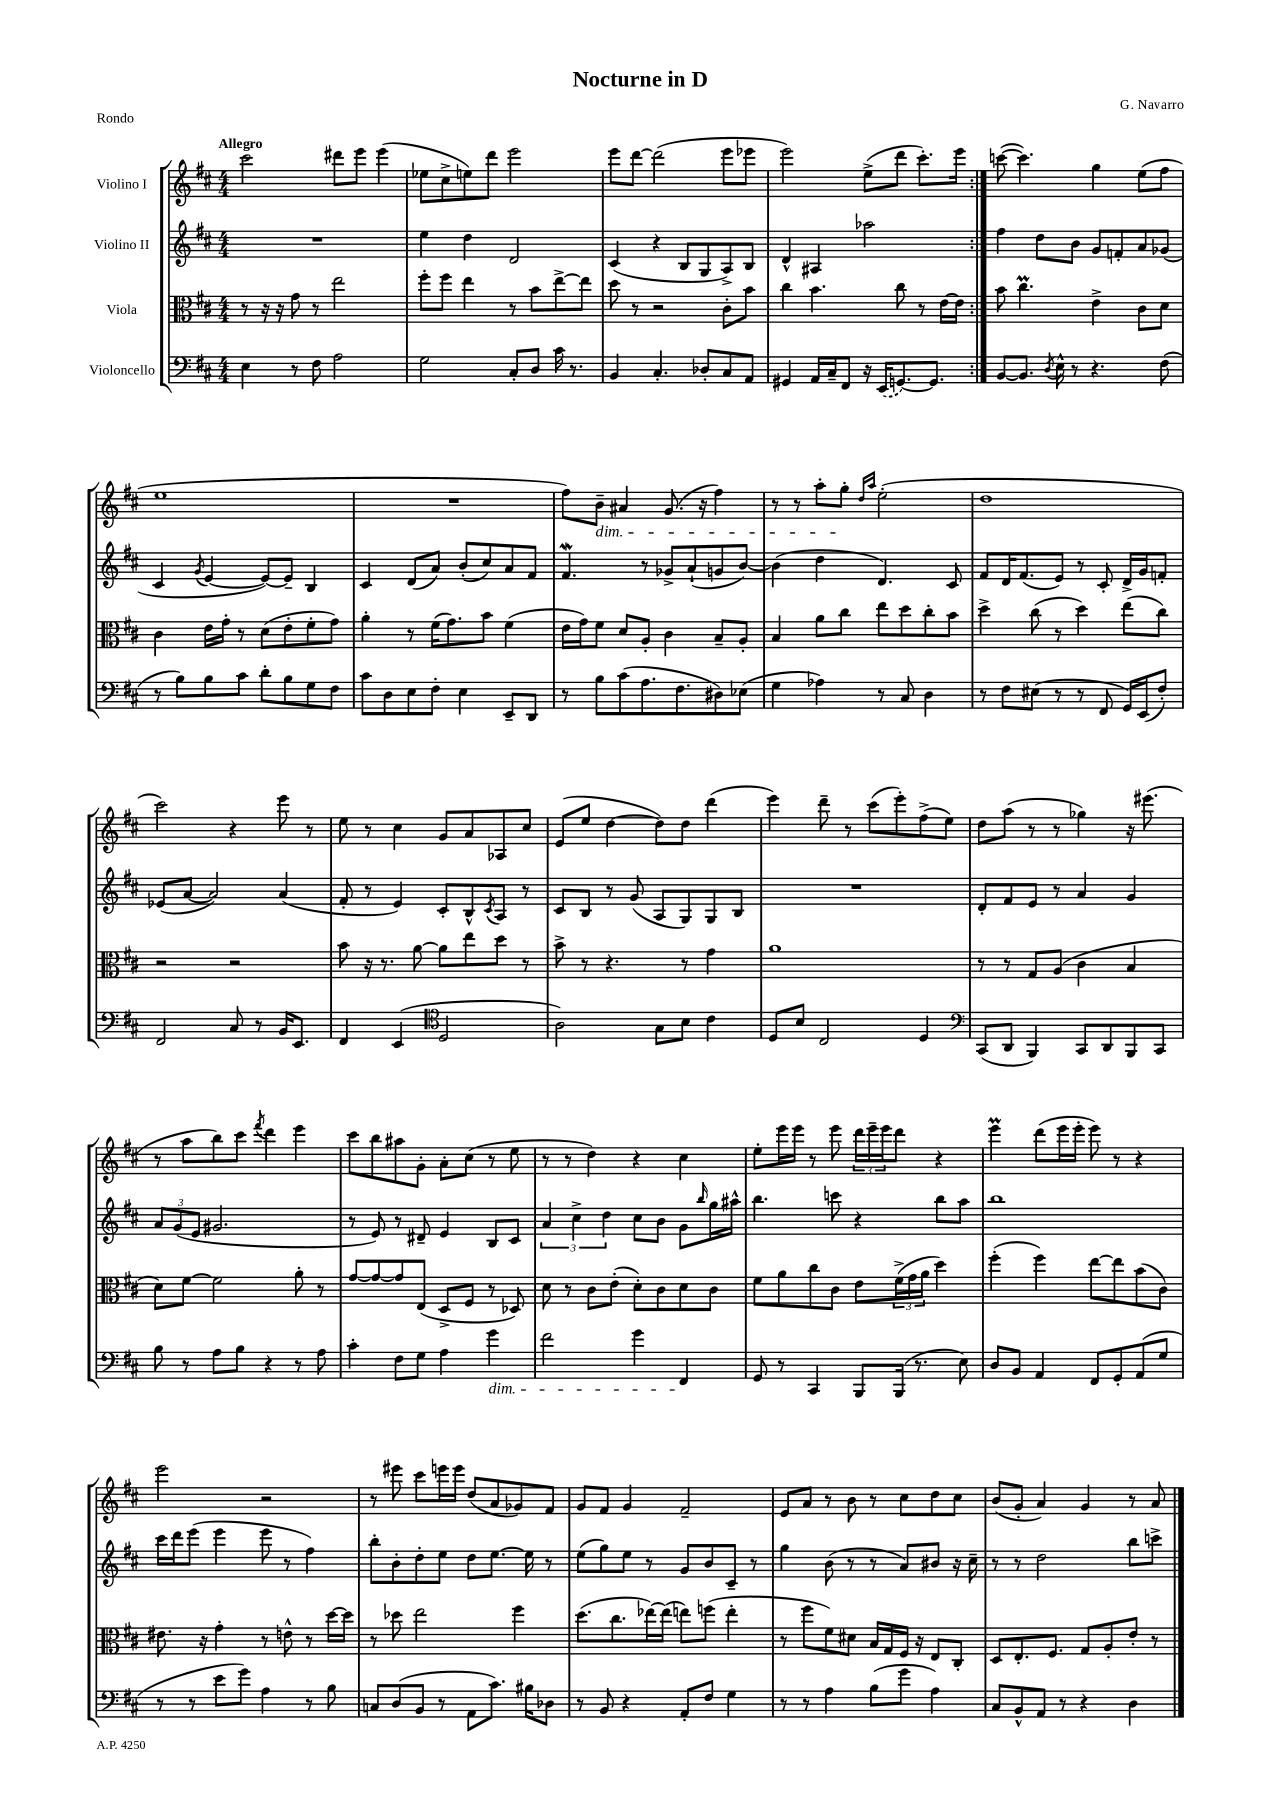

**kern	**kern	**kern	**kern
*part4	*part3	*part2	*part1
*staff4	*staff3	*staff2	*staff1
*I"Violoncello	*I"Viola	*I"Violino II	*I"Violino I
*clefF4	*clefC3	*clefG2	*clefG2
*k[f#c#]	*k[f#c#]	*k[f#c#]	*k[f#c#]
*M4/4	*M4/4	*M4/4	*M4/4
=1	=1	=1	=1
!	!	!	!LO:TX:a:B:t=Allegro
4E\	8r	1r	2ccc#\
.	16r	.	.
.	16r	.	.
8r	8g\	.	.
8F#\	8r	.	.
2A\	2ee\	.	8ddd#X\L
.	.	.	8eee\J
.	.	.	(4eee\
=2	=2	=2	=2
2G\	8ff#'\L	4ee\	8ee-X\L
.	8ff#\J	.	8cc#^\
.	4ee\	4dd\	8een\)
.	.	.	8ddd\J
8C#'/L	8r	2d/	2eee\
8D/J	8b\L	.	.
16c#\	[8ee^\	.	.
8.r	.	.	.
.	8ee\J]	.	.
=3	=3	=3	=3
4BB/	8dd\	(4c#/	8eee\L
.	8r	.	[8ddd\J
4.C#'/	2r	4r	(2ddd\]
.	.	8B/L	.
8D-X'/L	.	8G/	.
8C#/	8c#'\L	8A^/)	8eee\L
8AA/J	8b\J	8B/J	8eee-X\J
=4	=4	=4	=4
4GG#X/	4cc#\	4d^^/	2eee\)
16AA/LL	4.b\	4A#X/	.
16C#~/J	.	.	.
8FF#/J	.	.	.
16r	.	2aa-X\	(8ee^\L
(16EE/KL	.	.	.
[8.GGn/)	8cc#\	.	8ddd\J
.	8r	.	8.ccc#'\L)
8.GG/J]	.	.	.
.	[16e\LL	.	.
.	16e\JJ]	.	16eee\Jk
=5:|!	=5:|!	=5:|!	=5:|!
[8BB/L	8b\	4ff#\	([8cccn\
8.BB/J]	4.cc#m\	.	4.ccc\])
.	.	8dd\L	.
8qD/	.	.	.
16E^^\	.	.	.
8r	.	8b\J	.
4.r	4e^\	8g/L	4gg\
.	.	8fn'/	.
.	8c#\L	8a/	(8ee\L
(8F#\	8d\J	(8g-X/J	8ff#\J
!!LO:LB:g=z
=6	=6	=6	=6
8r	4c#\	4c#/	1ee
8B\L)	.	.	.
.	.	8qg/	.
8B\	16e\LL	[4e/	.
.	16g'\JJ	.	.
8c#\J	8r	.	.
8d'\L	(8d\L	8e/L_)	.
8B\	8e'\	8e~/J]	.
8G\	8f#'\	4B/	.
8F#\J	8g\J)	.	.
=7	=7	=7	=7
8c#\L	4a'\	4c#/	1r
8D\	.	.	.
8E\	8r	(8d/L	.
8F#'\J	(16f#\KL	8a/J)	.
.	8.g\)	.	.
4E\	.	(8b'/L	.
.	8b\J	8cc#/)	.
8EE~/L	(4f#\	8a/	.
8DD/J	.	8f#/J	.
=8	=8	=8	=8
8r	16e\LL	4.f#W/	8ff#\L)
.	16g\J)	.	.
!	!	!	!LO:TX:b:i:t=dim.
8B\L	8f#\J	.	8b~\J
(8c#\	8d/L	.	4a#X/
8.A\	8A'/J	8r	.
.	4c#\	8g-X^/L	(8.g/
8.F#\	.	.	.
.	.	(8a`/	.
.	.	.	16r
8D#X\)	8B~/L	8gn/	4ff#\)
(8E-X\J	8A'/J	[8b/J)	.
=9	=9	=9	=9
4G\	4B/	(4b\]	8r
.	.	.	8r
4A-X\)	8a\L	4dd\	8aa'\L
.	8cc#\J	.	8gg'\J
.	.	.	16qqdd/LL
.	.	.	16qqaa/JJ
8r	8ee\L	4.d/)	(2ee'\
8C#/	8dd\	.	.
4D\	8cc#'\	.	.
.	8b\J	8c#/	.
=10	=10	=10	=10
8r	4dd^\	8f#/L	1dd
8F#\L	.	16d/K	.
.	.	(8.f#/	.
(8E#X\J	(8cc#\	.	.
8r	8r	8e/J)	.
8r	4dd\)	8r	.
8FF#/	.	8c#'/	.
16GG/LL)	(8ee\L	16d^/LL	.
(16EE/J	.	16g/J	.
8F#'/J)	8cc#\J)	8fn'/J	.
!!LO:LB:g=z
=11	=11	=11	=11
2FF#/	2r	(8e-X/L	2ccc#\)
.	.	[8a/J	.
.	.	2a/])	.
8C#/	2r	.	4r
8r	.	.	.
16BB/KL	.	(4a/	8eee\
8.EE/J	.	.	.
.	.	.	8r
=12	=12	=12	=12
4FF#/	8b\	8f#'/	8ee\
.	16r	8r	8r
.	8.r	.	.
(4EE/	.	4e/)	4cc#\
.	[8a\	.	.
*clefC4	*	*	*
2D/	8a\L]	8c#'/L	8g/L
.	8ee\	8B^^/	8a/
.	.	8qc#/	.
.	8dd\J	8A/J	8A-X/
.	8r	8r	8cc#/J
=13	=13	=13	=13
2A\)	8b^\	8c#/L	(8e/L
.	8r	8B/J	8ee/J
.	4.r	8r	[4dd\
.	.	(8g/	.
8G\L	.	8A/L	8dd\L])
8B\J	8r	8G/)	8dd\J
4c#\	4g\	8G/	(4ddd\
.	.	8B/J	.
=14	=14	=14	=14
8D/L	1a	1r	4eee\)
8B/J	.	.	.
2C#/	.	.	8ddd~\
.	.	.	8r
.	.	.	(8ccc#\L
.	.	.	8eee'\)
4D/	.	.	(8ff#^\
.	.	.	8ee\J)
=15	=15	=15	=15
*clefF4	*	*	*
(8CC#/L	8r	8d'/L	8dd\L
8DD/J	8r	8f#/	(8aa\J
4BBB/)	8G/L	8e/J	8r
.	(8A/J	8r	8r
8CC#/L	4c#\	4a/	4gg-X\)
8DD/	.	.	.
8BBB/	4B/	4g/	16r
.	.	.	(8.eee#X\
8CC#/J	.	.	.
!!LO:LB:g=z
=16	=16	=16	=16
8B\	8d\L)	12a/L	8r
.	.	(12g/	.
8r	[8f#\J	.	8aa\L
.	.	12e/J	.
8A\L	2f#\]	2.g#X/	8bb\)
8B\J	.	.	8ccc#\J
.	.	.	8qfff#/
4r	.	.	4ddd\
8r	8a'\	.	4eee\
8A\	8r	.	.
=17	=17	=17	=17
4c#'\	[8g/L	8r	8ccc#\L
.	8g/_	8e/)	8bb\
8F#\L	8g/]	8r	8aa#X\
8G\J	(8E/J	8d#X~/	8g'\J
4A\	8D^/L	4e/	8a'\L
.	8F#/J	.	(8cc#\J
!LO:TX:b:i:t=dim.	!	!	!
4g\	8r	8B/L	8r
.	8D-X/)	8c#/J	8ee\
=18	=18	=18	=18
2f#\	8d\	6a/	8r
.	8r	.	8r
.	.	6cc#^\	.
.	8c#\L	.	4dd\)
.	.	6dd\	.
.	(8e'\J	.	.
4g\	8d'\L)	8cc#\L	4r
.	8c#\	8b\J	.
4FF#/	8d\	8g\L	4cc#\
.	.	16qqbb/	.
.	8c#\J	16gg\L	.
.	.	16aa#X^^\JJ	.
=19	=19	=19	=19
8GG/	8f#\L	4.bb\	8ee'\L
8r	8a\	.	16eee\L
.	.	.	16eee\JJ
4CC#/	8cc#\	.	8r
.	8c#\J	8cccn\	8eee\
8BBB/L	8e\L	4r	24ddd\LL
.	.	.	24eee~\
.	.	.	24eee\J
(16BBB/Jk	(24f#^\L	.	8ddd\J
.	24g\	.	.
8.r	.	.	.
.	24a\JJ	.	.
.	4dd\)	8bb\L	4r
8E\)	.	8aa\J	.
=20	=20	=20	=20
8D/L	(4ff#'\	1bb	4eeeM\
8BB/J	.	.	.
4AA/	4ff#\)	.	(8ddd\L
.	.	.	16eee\L
.	.	.	16eee'\JJ
8FF#/L	[8ee\L	.	8eee\)
8GG'/	8ee\]	.	8r
(8AA/	(8b\	.	4r
8G/J	8c#\J)	.	.
!!LO:LB:g=z
=21	=21	=21	=21
8r	8.e#X\	16ccc#\LL	2eee\
.	.	16ddd\J	.
8r	.	(8eee\J	.
.	16r	.	.
8e\L	4g'\	4eee\	.
8g\J)	.	.	.
4A\	8r	8eee\	2r
.	8en^^\	8r	.
8r	8r	4ff#\)	.
8B\	[16dd\LL	.	.
.	16dd\JJ]	.	.
=22	=22	=22	=22
8Cn/L	8r	8bb'\L	8r
(8D/	8dd-X\	8b'\	8eee#X\
8BB/J	2ee\	8dd'\	8ccc#\L
8r	.	8ee\J	16eeen\L
.	.	.	16eee\JJ
8AA\L	.	8dd\L	(8dd/L
8.c#\J)	.	[8.ee\J	8a/
.	4ff#\	.	8g-X/)
16B#X\KL	.	16ee\]	.
8D-X\J	.	8r	8f#/J
=23	=23	=23	=23
8r	(8.dd\L	(8ee\L	8g/L
8BB/	.	8gg\)	8f#/J
.	8.cc#\	.	.
4r	.	8ee\J	4g/
.	[16ee-X\L)	8r	.
.	(16ee-\JJ]	.	.
8AA'/L	8een\L)	8g/L	2f#~/
8F#/J	(8ffn\J	8b/	.
4G\	4ee'\	8c#~/J	.
.	.	8r	.
=24	=24	=24	=24
8r	8r	4gg\	8e/L
8r	8ff#\L	.	8a/J
4A\	8f#\)	(8b\	8r
.	8d#X\J	8r	8b\
(8B\L	16B/LL	8r	8r
.	16G/	.	.
8g\J	16F#/JJ	8a/L)	8cc#\L
.	16r	.	.
4A\)	8E/L	8b#X/J	8dd\
.	8C#'/J	16r	8cc#\J
.	.	16cc#~\	.
=25	=25	=25	=25
8C#/L	8D/L	8r	(8b/L
8BB^^/	8.E'/	8r	8g'/J
8AA/J	.	2dd\	4a/)
.	8.F#/J	.	.
8r	.	.	.
4r	8G/L	.	4g/
.	8A'/	.	.
4D\	8e'/J	8bb\L	8r
.	8r	8cccn^\J	8a/
==	==	==	==
*-	*-	*-	*-
